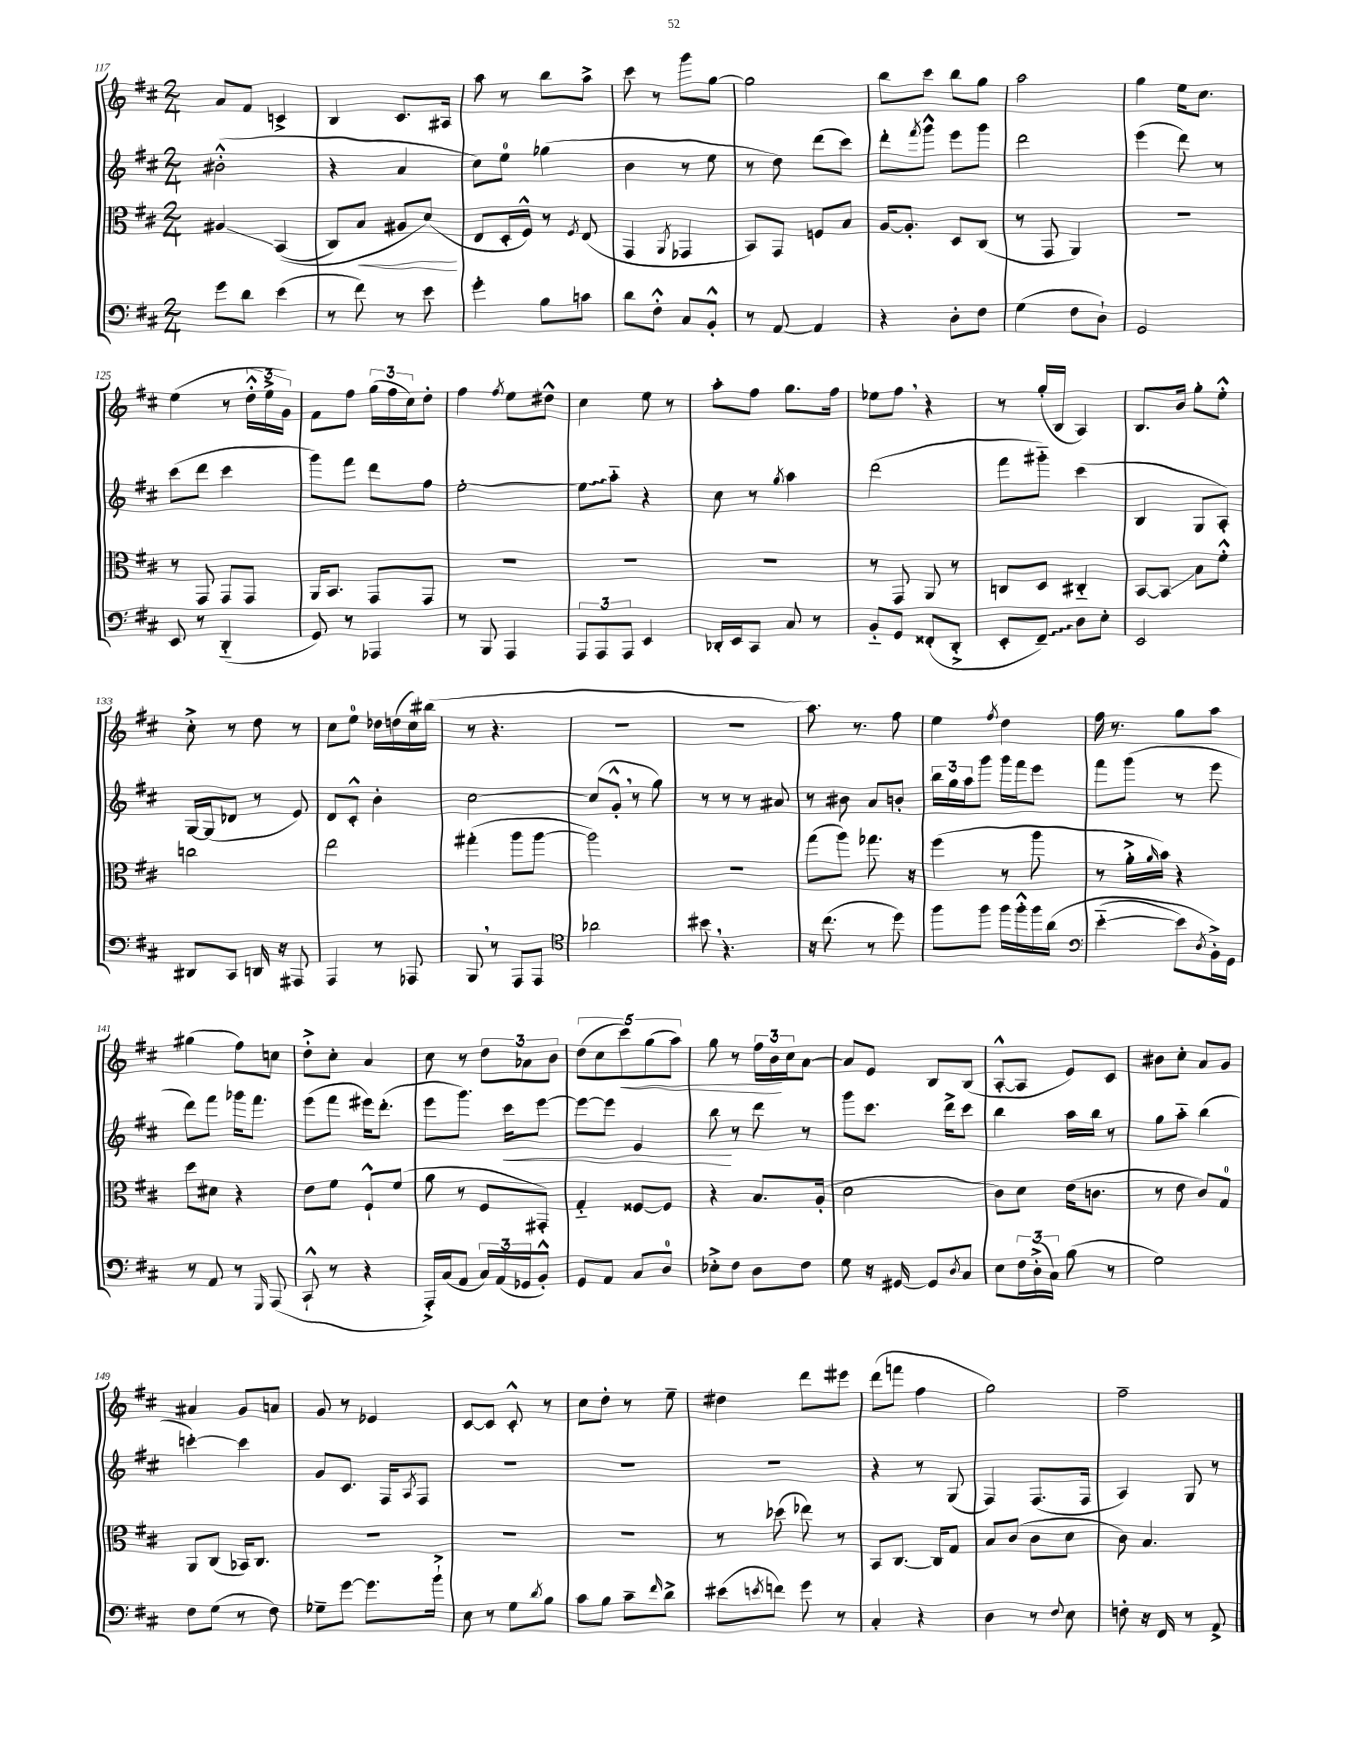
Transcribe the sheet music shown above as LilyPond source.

<<
\new StaffGroup <<
\new Staff = "s0" {
    \clef treble \key d \major \numericTimeSignature \time 2/4
    a'8 fis'8 c'4-> |
    b4 cis'8. ais16 |
    a''8 r8 b''8 a''8-> |
    cis'''8 r8 g'''8 g''8~ |
    g''2 |
    b''8 cis'''8 b''8 g''8 |
    a''2 |
    g''4 e''16 cis''8. |
    e''4( r8 \tuplet 3/2 { d''16-.-^ e''16-> g'16) } |
    fis'8 fis''8 \tuplet 3/2 { g''16( fis''16 cis''16) } d''8-. |
    fis''4 \acciaccatura { fis''8 } e''8 dis''8-^ |
    cis''4 e''8 r8 |
    a''8-. fis''8 g''8. fis''16 |
    ees''8 fis''8 \breathe r4 |
    r8 g''16-.( b16 a4) |
    b8. b'16 g''8-. e''8-.-^ |
    cis''8-.-> r8 d''8 r8 |
    cis''8 e''8-0 des''16 d''16( cis''16) bis''16( |
    r8 r4. |
    R2 |
    r2 |
    a''8.) r8. fis''8 |
    e''4 \acciaccatura { fis''8 } d''4 |
    fis''16 r8. g''8 a''8 |
    gis''4( fis''8) c''8 |
    d''8-.-> cis''8-. a'4 |
    cis''8 r8 \tuplet 3/2 { d''8 aes'8 b'8 } |
    \tuplet 5/4 { d''8( cis''8 cis'''8\<) g''8( a''8) } |
    g''8 r8 \tuplet 3/2 { fis''16 b'16\! cis''16 } a'8~ |
    a'8 e'8 b8 b8( |
    a8~-.-^ a8 e'8) cis'8 |
    bis'8 cis''8-. a'8 g'8 |
    ais'4 g'8 a'8 |
    g'8 r8 ees'4 |
    cis'8~ cis'8 cis'8-.-^ r8 |
    cis''8 d''8-. r8 e''8-- |
    dis''4 d'''8 eis'''8 |
    d'''8( f'''8 fis''4 |
    g''2) |
    fis''2-- \bar "|." |
}
\new Staff = "s1" {
    \clef treble \key d \major \numericTimeSignature \time 2/4
    bis'2-.-^( |
    r4 a'4 |
    cis''8) e''8-0 ges''4( |
    b'4 r8 e''8 |
    r8 d''8) d'''8( cis'''8) |
    d'''8-. \acciaccatura { fis'''8 } g'''8-^ e'''8 g'''8 |
    d'''2 |
    e'''4( d'''8) r8 |
    cis'''8( d'''8 cis'''4 |
    g'''8) fis'''8 d'''8 fis''8 |
    e''2~-. |
    \once \override Glissando.style = #'zigzag e''8\glissando a''8-_ r4 |
    cis''8 r8 \acciaccatura { g''8 } a''4 |
    d'''2( |
    fis'''8 gis'''8-_) cis'''4( |
    b4 g8 a8-.) |
    g16~ g16( des'8 r8 e'8) |
    d'8 cis'8-.-^ b'4-. |
    cis''2~ |
    cis''8( g'8-.-^ \breathe r8 g''8) |
    r8 r8 r8 ais'8 |
    r8 bis'8 a'8 b'8-. |
    \tuplet 3/2 { b''16 g''16 a''16 } g'''8 g'''16 fis'''16 e'''8 |
    fis'''8 g'''8( r8 e'''8 |
    d'''8) fis'''8 ges'''16 fis'''8. |
    e'''8( fis'''8 eis'''16) d'''8.-.( |
    e'''8 g'''8.) cis'''16\< e'''8~ |
    e'''8~ e'''8 e'4 |
    b''8\! r8 d'''8 r8 |
    g'''8 cis'''8. d'''16-> cis'''8 |
    b''4 a''16 b''16 r8 |
    g''8 a''8-_ b''4( |
    c'''4~-.) c'''4 |
    g'8 cis'8. fis16 \acciaccatura { a8 } fis8 |
    r2 |
    R2 |
    R2 |
    r4 r8 g8( |
    fis4) fis8.( fis16 |
    a4) g8 r8 \bar "|." |
}
\new Staff = "s2" {
    \clef alto \key d \major \numericTimeSignature \time 2/4
    ais4\glissando b,4(\( |
    cis8) b8\< ais8 d'8\!(\) |
    e8 d16-. fis16-^) r8 \acciaccatura { fis8 } e8( |
    g,4 \acciaccatura { a,8 } ges,4 |
    b,8) g,8 f8 b8 |
    a16~ a8.-. d8 cis8( |
    r8 g,8 a,4) |
    r2 |
    r8 g,8 g,8 g,8 |
    a,16 b,8. g,8 g,8 |
    R2 |
    R2 |
    R2 |
    r8 g,8 a,8 r8 |
    c8 d8 cis4-_ |
    b,8~ b,8\glissando b8 fis'8-.-^ |
    c''2 |
    e''2 |
    gis''4-.( a''8 a''8~ |
    a''2) |
    R2 |
    g''8( a''8) ges''8. r16 |
    fis''4( r8 a''8 |
    r8 a'16-.-> \grace { a'16 } b'16) r4 |
    d''8 dis'8 r4 |
    e'8 fis'8 fis8-!-^ fis'8( |
    a'8 r8 fis8 gis,8-.) |
    g4-_ fisis8~ fisis8 |
    r4 b8. a16-.( |
    d'2 |
    cis'8) d'8 e'16( c'8. |
    r8 e'8 cis'8) g8-0 |
    a,8 cis8( bes,16) cis8. |
    R2 |
    R2 |
    R2 |
    r8 des''8( ees''8) r8 |
    b,8 cis8.~ cis16 g8 |
    b8 cis'8( cis'8 d'8 |
    cis'8) b4. \bar "|." |
}
\new Staff = "s3" {
    \clef bass \key d \major \numericTimeSignature \time 2/4
    g'8 d'8 e'4( |
    r8 fis'8) r8 e'8 |
    g'4-. b8 c'8 |
    d'8 fis8-.-^ cis8 b,8-.-^ |
    r8 a,8~ a,4 |
    r4 d8-. fis8 |
    g4( fis8 d8-!) |
    g,2 |
    e,8 r8 d,4-_( |
    g,8) r8 aes,,4 |
    r8 b,,8 a,,4 |
    \tuplet 3/2 { a,,8 a,,8 a,,8 } e,4 |
    des,16-. e,16 cis,8 cis8 r8 |
    b,8-_ g,8 fisis,8-.( d,8-.-> |
    e,8-. \once \override Glissando.style = #'zigzag fis,8--\glissando) d8 e8-. |
    e,2 |
    dis,8 cis,8 d,16 r16 ais,,8 |
    a,,4 r8 aes,,8 |
    b,,8 \breathe r8 a,,8 a,,8 |
    \clef tenor aes'2 |
    bis'8 \breathe r4. |
    r16 cis''8.( r8 d''8) |
    fis''8 fis''8 fis''16 fis''16-.-^ fis''16 a'16\( |
    \clef bass e'4~-_( e'8) \acciaccatura { d8 } b,16-.->\) g,16 |
    r8 a,8 r8 \grace { g,,16 } a,,8( |
    cis,8-!-^ r8 r4 |
    a,,16-.->) cis16( a,8 \tuplet 3/2 { cis16) a,16( ges,16 } b,8-.-^) |
    g,8 a,8 cis8 d8-0 |
    ees8-.-> fis8 d8 fis8 |
    g8 r16 gis,16~ gis,8 \acciaccatura { d8 } cis8 |
    e8 \tuplet 3/2 { fis16 d16-.->( cis16) } b8( r8 |
    g2) |
    fis8 g8( r8 fis8) |
    ges8-- g'8~ g'8. b'16-!-> |
    e8 r8 g8 \acciaccatura { d'8 } b8 |
    cis'8 b8 cis'8-- \grace { fis'16 } d'8-> |
    eis'8( \acciaccatura { e'8 } f'8) g'8 r8 |
    cis4-. r4 |
    d4 r8 \appoggiatura { fis8 } e8 |
    f8-. r16 fis,16 r8 a,8-> \bar "|." |
}
>>
>>
\layout { \context { \Score currentBarNumber = #117 } }
